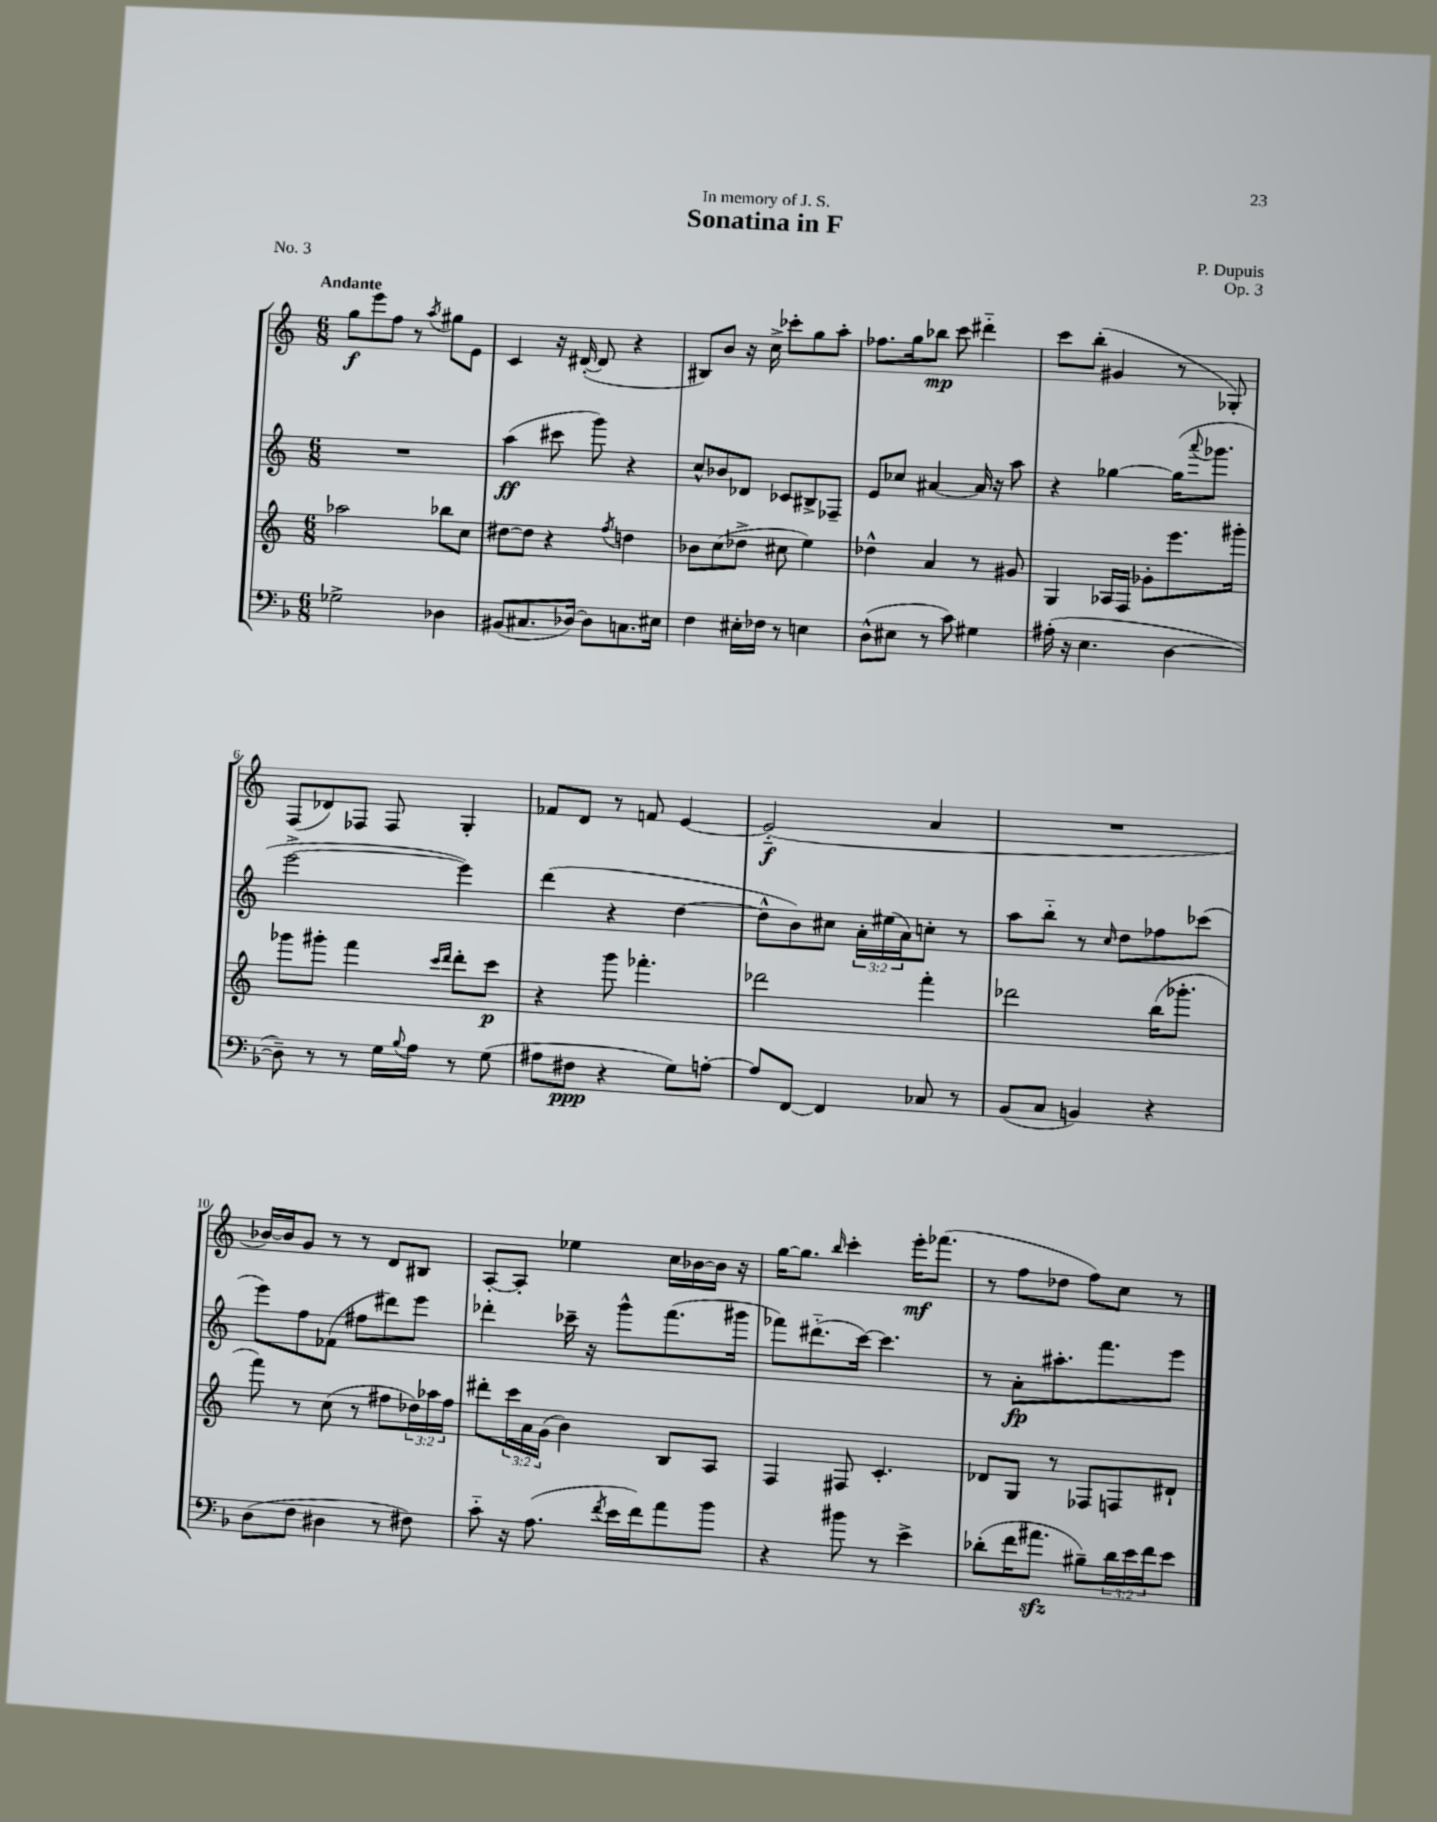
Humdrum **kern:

**kern	**dynam	**kern	**dynam	**kern	**dynam	**kern	**dynam
*part4	*part4	*part3	*part3	*part2	*part2	*part1	*part1
*staff4	*staff4	*staff3	*staff3	*staff2	*staff2	*staff1	*staff1
*clefF4	*	*clefG2	*	*clefG2	*	*clefG2	*
*k[b-]	*	*k[]	*	*k[]	*	*k[]	*
*M6/8	*	*M6/8	*	*M6/8	*	*M6/8	*
=1	=1	=1	=1	=1	=1	=1	=1
!	!	!	!	!	!	!LO:TX:a:B:t=Andante	!
2G-X^\	.	2aa-X\	.	2.r	.	8gg\L	f
.	.	.	.	.	.	8eee\	.
.	.	.	.	.	.	8ff\J	.
.	.	.	.	.	.	8r	.
.	.	.	.	.	.	8qaa/	.
4D-X\	.	8bb-X\L	.	.	.	8gg#X\L	.
.	.	8cc\J	.	.	.	8e\J	.
=2	=2	=2	=2	=2	=2	=2	=2
(8BB#X/L	.	[8dd#X\L	.	(4aa\	ff	4c/	.
8.C#X/	.	8dd#\J]	.	.	.	.	.
.	.	4r	.	8ccc#X\	.	16r	.
[16D-X/Jk)	.	.	.	.	.	([16d#X'/	.
8D-\L]	.	.	.	8ggg\)	.	8d#/]	.
.	.	8qff/	.	.	.	.	.
8.Cn\	.	4ddn\	.	4r	.	4r	.
16E#X\Jk	.	.	.	.	.	.	.
=3	=3	=3	=3	=3	=3	=3	=3
4F\	.	8b-X\L	.	8cc^^/L	.	8B#X/L)	.
.	.	(8cc\	.	8b-X/	.	8b/J	.
16E#X'\LL	.	8dd-X^\J	.	8d-X/J	.	16r	.
16F-X\JJ	.	.	.	.	.	16cc^\	.
8r	.	8cc#X\	.	8c-X/L	.	8ccc-X'\L	.
4En\	.	4ee\)	.	8B#X^/	.	8gg\	.
.	.	.	.	8F-X~/J	.	8aa'\J	.
=4	=4	=4	=4	=4	=4	=4	=4
(8D^^\L	.	4dd-X^^\	.	8e/L	.	8.ff-X\L	.
8E#X\J	.	.	.	8cc-X/J	.	.	.
.	.	.	.	.	.	16gg\k	.
8r	.	4a/	.	[4a#X/	.	8bb-X\J	mp
8c\)	.	.	.	.	.	8ccc\	.
4G#X\	.	8r	.	16a#/]	.	4ddd#X\	.
.	.	.	.	16r	.	.	.
.	.	8g#X/	.	8aa\	.	.	.
=5	=5	=5	=5	=5	=5	=5	=5
(16A#X'\	.	4G/	.	4r	.	8ccc\L	.
16r	.	.	.	.	.	.	.
4.E\	.	.	.	.	.	(8bb'\J	.
.	.	16A-X/LL	.	[4gg-X\	.	4g#X/	.
.	.	16F/JJ	.	.	.	.	.
.	.	8g-X'\L	.	.	.	.	.
[4D\	.	8.eee\	.	(16gg-\KL]	.	8r	.
.	.	.	.	8qqaaa/	.	.	.
.	.	.	.	8.ggg-X\J	.	.	.
.	.	.	.	.	.	8G-X'/)	.
.	.	16ggg#X'\Jk	.	.	.	.	.
!!LO:LB:g=z
=6	=6	=6	=6	=6	=6	=6	=6
8D~\])	.	8ggg-X\L	.	[2eee^\	.	(8F/L	.
8r	.	8ggg#X'\J	.	.	.	8d-X/)	.
8r	.	4fff\	.	.	.	8F-X/J	.
16G\LL	.	.	.	.	.	8F-/	.
8qqB-/	.	.	.	.	.	.	.
16A\JJ	.	.	.	.	.	.	.
.	.	16qqccc/LL	.	.	.	.	.
.	.	16qqddd/JJ	.	.	.	.	.
8r	.	8ddd'\L	.	4eee\])	.	4G'/	.
(8G\	.	8ccc\J	p	.	.	.	.
=7	=7	=7	=7	=7	=7	=7	=7
8A#X\L	.	4r	.	(4ddd\	.	8f-X/L	.
8F#X\J	ppp	.	.	.	.	8d/J	.
4r	.	8ggg\	.	4r	.	8r	.
.	.	4.fff-X'\	.	.	.	8fn/	.
8G\L)	.	.	.	[4dd\	.	[4e/	.
[8An'\J	.	.	.	.	.	.	.
=8	=8	=8	=8	=8	=8	=8	=8
8A/L]	.	2ddd-X\	.	8dd^^\L]	.	(2e/]	f
[8FF/J	.	.	.	8b\)	.	.	.
4FF/]	.	.	.	8cc#X\J	.	.	.
.	.	.	.	24a'\LL	.	.	.
.	.	.	.	(24ee#X\	.	.	.
.	.	.	.	24a\J)	.	.	.
8C-X/	.	4fff'\	.	8ccn'\J	.	4a/	.
8r	.	.	.	8r	.	.	.
=9	=9	=9	=9	=9	=9	=9	=9
(8BB-/L	.	2ddd-X\	.	8aa\L	.	2.r	.
8C/J	.	.	.	8bb\J	.	.	.
4BBn/)	.	.	.	8r	.	.	.
.	.	.	.	16qqcc/	.	.	.
.	.	.	.	8dd\L	.	.	.
4r	.	(16bb\KL	.	8ff-X\	.	.	.
.	.	8.ggg-X'\J	.	.	.	.	.
.	.	.	.	(8ccc-X\J	.	.	.
!!LO:LB:g=z
=10	=10	=10	=10	=10	=10	=10	=10
(8D\L	.	8fff\)	.	8eee\L)	.	[16b-X/LL)	.
.	.	.	.	.	.	16b-/J]	.
8F\J	.	8r	.	8ff\	.	8g/J	.
4D#X\	.	(8cc\	.	(8f-X\J	.	8r	.
.	.	8r	.	8ff#X\L	.	8r	.
8r	.	8ff#X\L	.	8ddd#X\)	.	8d/L	.
8F#X\)	.	24dd-X\L)	.	8eee\J	.	8B#X/J	.
.	.	24aa-X\	.	.	.	.	.
.	.	24ff#\JJ	.	.	.	.	.
=11	=11	=11	=11	=11	=11	=11	=11
8c\	.	8ddd#X'\L	.	4ddd-X'\	.	[8A'/L	.
16r	.	24ccc\L	.	.	.	8A'/J]	.
.	.	24a\	.	.	.	.	.
(8.A\	.	.	.	.	.	.	.
.	.	(24g\JJ	.	.	.	.	.
.	.	4b\)	.	16ccc-X~\	.	4ee-X\	.
.	.	.	.	16r	.	.	.
8qf/	.	.	.	.	.	.	.
16e\LL	.	.	.	8ggg^^\L	.	.	.
16f\J)	.	.	.	.	.	.	.
8a\	.	8B/L	.	(8.fff\	.	16cc\LL	.
.	.	.	.	.	.	[16b-X\	.
8b-\J	.	8A/J	.	.	.	16b-\JJ]	.
.	.	.	.	16ggg#X\Jk	.	16r	.
=12	=12	=12	=12	=12	=12	=12	=12
4r	.	4F/	.	8fff-X\L)	.	[16gg\KL	.
.	.	.	.	.	.	8.gg\J]	.
.	.	.	.	(8.ddd#X\	.	.	.
.	.	.	.	.	.	16qqbb/	.
8b#X\	.	8F#X/	.	.	.	4ccc'\	.
.	.	.	.	[16ccc\Jk)	.	.	.
8r	.	4.c'/	.	4.ccc\]	.	.	.
4e^\	.	.	.	.	.	16eee'\KL	mf
.	.	.	.	.	.	(8.fff-X\J	.
=13	=13	=13	=13	=13	=13	=13	=13
(8d-X'\L	.	8d-X/L	.	8r	.	8r	.
16f\K	.	8G/J	.	8a'\L	fp	8ff\L	.
8.a#Xzz\J	.	.	.	.	.	.	.
.	.	8r	.	8.aa#X'\	.	8dd-X\J	.
8B#X~\L)	.	8F-X/L	.	.	.	8ff\L)	.
.	.	.	.	8.fff\	.	.	.
24d-\L	.	8Fn/	.	.	.	8cc\J	.
24e\	.	.	.	.	.	.	.
24f\J	.	.	.	.	.	.	.
8e\J	.	8d#X`/J	.	8eee\J	.	8r	.
==	==	==	==	==	==	==	==
*-	*-	*-	*-	*-	*-	*-	*-
